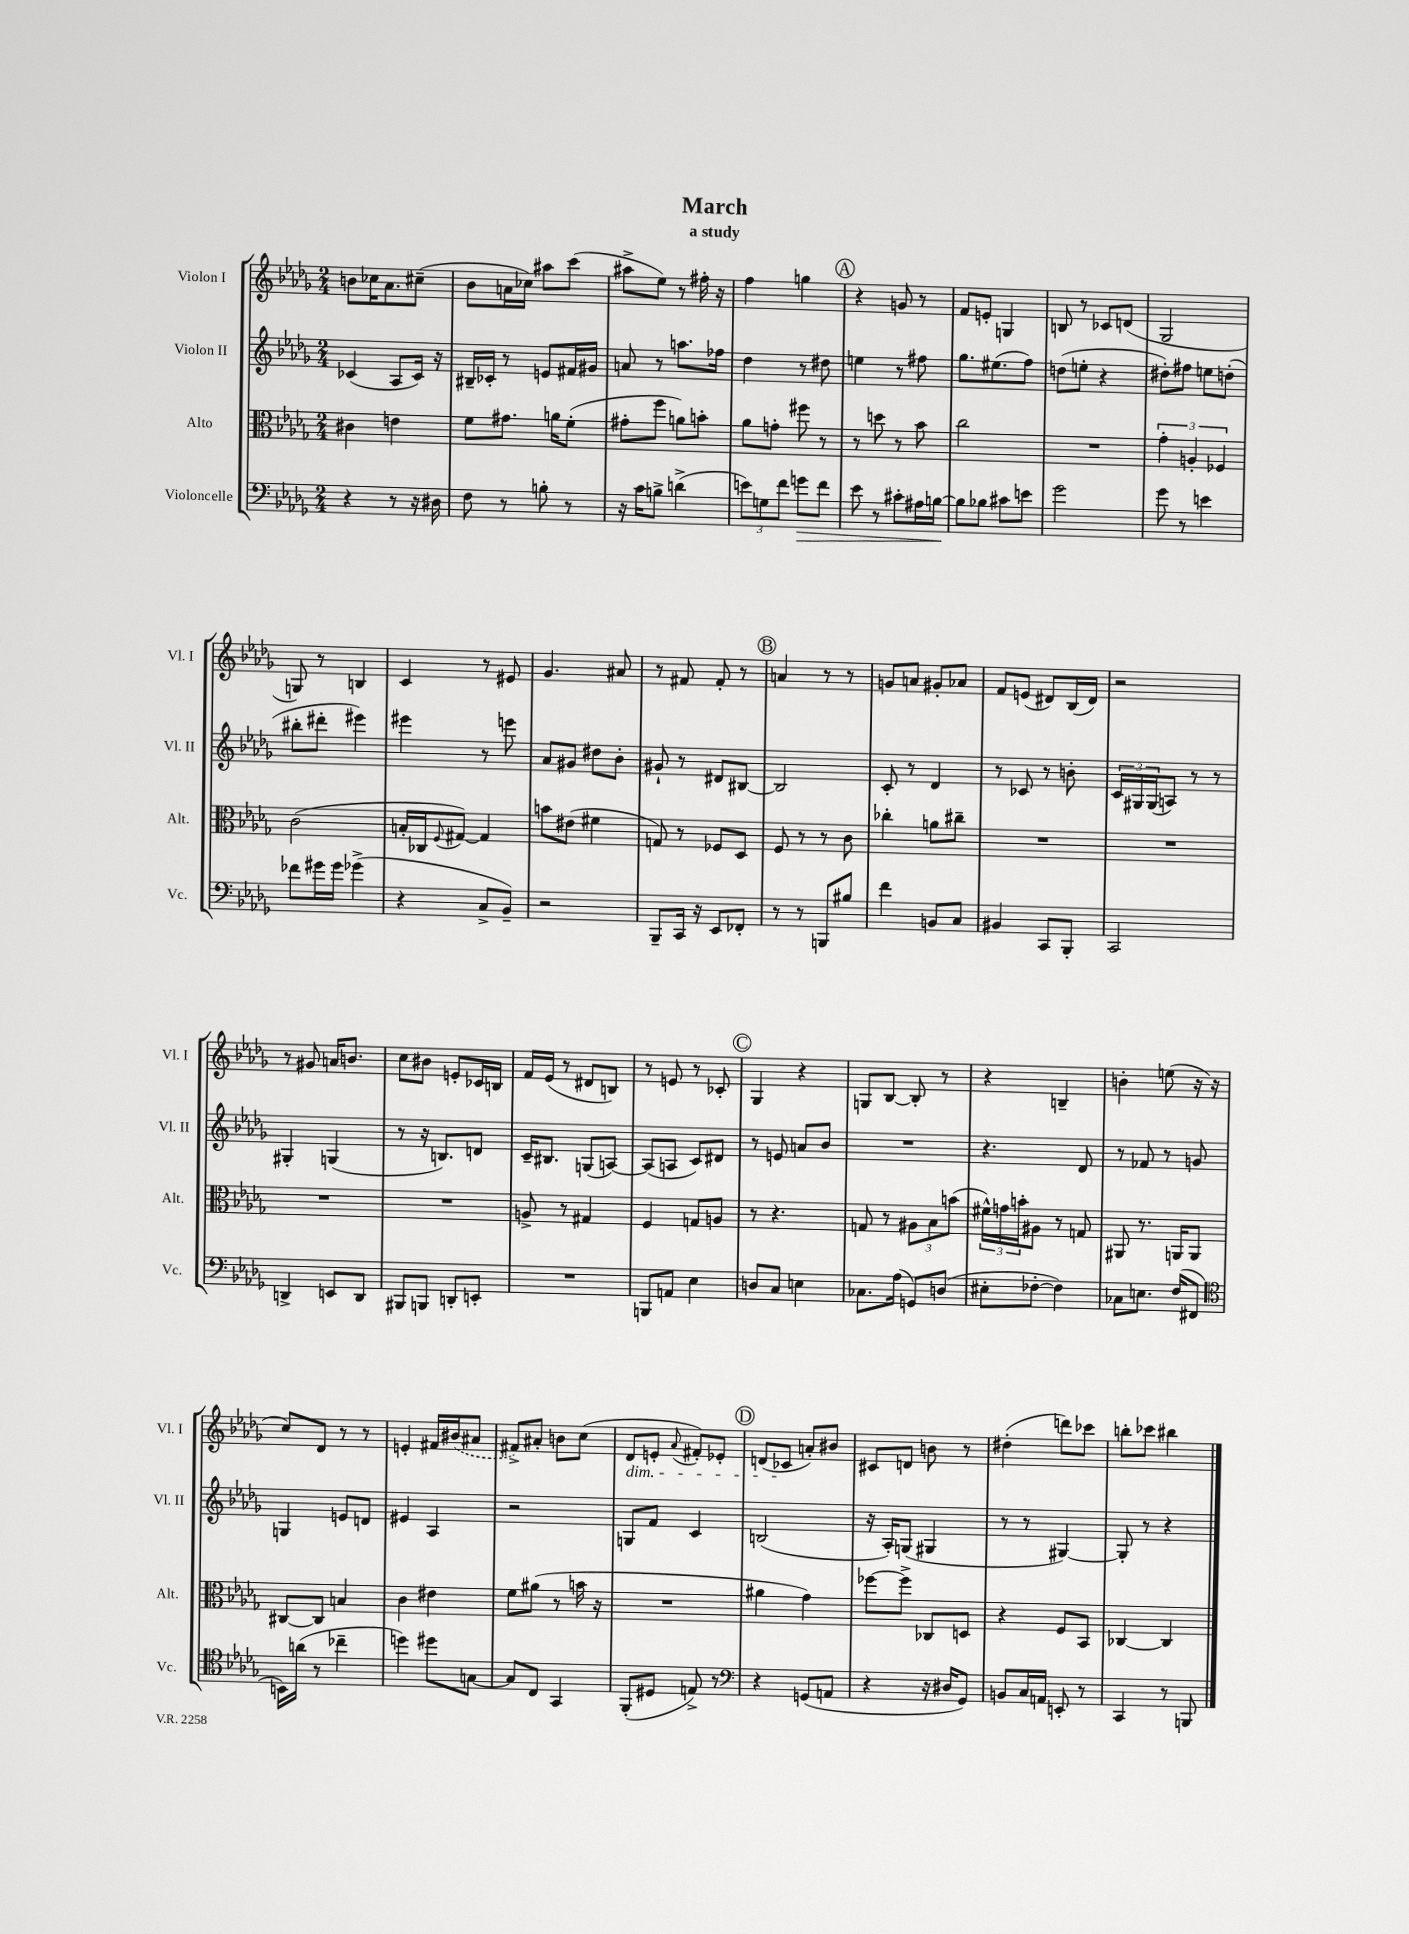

**kern	**kern	**kern	**kern
*staff4	*staff3	*staff2	*staff1
*clefF4	*clefC3	*clefG2	*clefG2
*k[b-e-a-d-g-]	*k[b-e-a-d-g-]	*k[b-e-a-d-g-]	*k[b-e-a-d-g-]
*M2/4	*M2/4	*M2/4	*M2/4
4r	4c#	(4c-	8b
.	.	.	16cc-
.	.	.	8.a-
8r	4e	8A-	.
16r	.	16c-)	(8cc#~
16D#	.	16r	.
=	=	=	=
8F	8f	16B#~	8b-
.	.	16c-'	.
8r	8.g#	8r	16a
.	.	.	16cc-)
8B'	.	8e	8aa#
.	16a	.	.
8r	(8f'	16f#	(8ccc
.	.	16g#	.
=	=	=	=
16r	8g#'	8a	8aa#^
16c	.	.	.
8B^	8ff	8r	8ee-)
(4d^	8a)	8.aa	8r
.	8b'	.	16ff#'
.	.	16ff-	16r
=	=	=	=
12e)	8a-	4dd-	4ff
12G	.	.	.
.	8g'	.	.
12f	.	.	.
8g	8ff#	8r	4gg
8f	8r	8dd#	.
=	=	=	=
8e-	8r	4ee	4r
8r	8dd	.	.
8c#'	8r	8r	8g
16A#	8b-	8ff#	8r
[16B	.	.	.
=	=	=	=
8B]	2cc	8.gg-	8f
8B-	.	.	8e'
.	.	(8.ee#	.
8c#	.	.	4G
8e	.	8ff)	.
=	=	=	=
2g-	2r	(8dd	8B
.	.	8ee'	8r
.	.	4r	8c-
.	.	.	(8d
=	=	=	=
8g-	6g-'	8dd#')	2G-
8r	.	8ff#	.
.	6A'	.	.
4e	.	8ee	.
.	6F-	.	.
.	.	(8dd'	.
=	=	=	=
8f-	(2c	8bb#'	8G)
16g#	.	8ddd#'	8r
16g#	.	.	.
(4g-^	.	4eee#)	4B
=	=	=	=
4r	16B'	4eee#	4c
.	16C-	.	.
.	8qqF	.	.
.	[8G#)	.	.
8C^	4G#]	8r	8r
8BB-~)	.	8eee	8e#
=	=	=	=
2r	8b	8a-	4.g-
.	(8e#	8g#	.
.	4f#	8dd#	.
.	.	8b-'	8a#
=	=	=	=
8BBB-~	8G)	8g#`	8r
16CC	8r	8r	8f#
16r	.	.	.
8EE-	8F-	8d#	8f#'
8FF-'	8D-	[8B#	8r
=	=	=	=
8r	8F	2B#]	4a
8r	8r	.	.
8BBB	8r	.	8r
8B#	8c	.	8r
=	=	=	=
4f	4cc-'	8c'	8g
.	.	8r	8a
8BB	8a	4d-	8g#'
8C	8cc#~	.	8a-
=	=	=	=
4BB#	2r	8r	8f
.	.	8c-	(8e
8CC	.	8r	8d#)
8BBB-'	.	8b'	(16B-
.	.	.	16d#)
=	=	=	=
2CC	2r	24c	2r
.	.	24G#	.
.	.	(24G#	.
.	.	8A)	.
.	.	8r	.
.	.	8r	.
=	=	=	=
4DD^	2r	4G#'	8r
.	.	.	8g#
8EE	.	(4G	16a
.	.	.	8.b
8DD	.	.	.
=	=	=	=
8BBB#	2r	8r	8cc
8BBB	.	16r	8b#
.	.	8.B)	.
8DD'	.	.	8e'
8EE'	.	8d	16c-
.	.	.	16B
=	=	=	=
2r	8A^	16c~	16f
.	.	8.B#	(16e-
.	8r	.	8r
.	4G#	(8G	8d#
.	.	[8A)	8B)
=	=	=	=
8BBB	4F	(8A]	8r
8AA	.	8A	8e
4E-	8G	8c)	8r
.	8A	8d#	8c-'
=	=	=	=
8D	8r	8r	4G-
8C	4.r	8e	.
4E	.	8a	4r
.	.	8b-	.
=	=	=	=
8.C-	8G	2r	8G
.	8r	.	[8B-
(16A-	.	.	.
8GG)	12A#	.	8B-']
.	12B-	.	.
(8D	.	.	8r
.	(12b	.	.
=	=	=	=
8E#'	24f#^^)	4.r	4r
.	24g	.	.
.	24b'	.	.
[8F-'	8A#	.	.
4F-])	8r	.	4B~
.	8G	8d-	.
=	=	=	=
8C-	8AA#	8r	4b'
8.E	8.r	8f-	.
.	.	8r	(8ee
(16F	16AA	.	.
8FF#	8AA	8g	16r
.	.	.	16r
=	=	=	=
*clefC4	*	*	*
16BB)	[8C#	4G	8cc)
(16a	.	.	.
8r	8C#]	.	8d-
4cc-~	4B	8e	8r
.	.	8d	8r
=	=	=	=
4dd)	4c	4e#	4e'
8dd#	4e#	4A-	16f#
.	.	.	(16b#
[8G	.	.	8a#
=	=	=	=
8G]	8f	2r	8f#^)
8C	(8a#	.	8a#'
4GG-	8r	.	8b
.	16b	.	(8cc
.	16r	.	.
=	=	=	=
(8FF'	2r	8G	8d-
8D#	.	8f	8e'
.	.	.	8qqa-
8E^)	.	4c	8f#')
8r	.	.	8e-'
=	=	=	=
*clefF4	*	*	*
4r	4a#	(2B	(8d
.	.	.	8c-
(8GG	4g-)	.	8a')
8AA	.	.	8b#
=	=	=	=
4r	[8ff-	16r	8c#
.	.	16A-')	.
.	8ff-^]	(8G	8d
16r	8C-	4G#	8b
16D#	.	.	.
8GG-)	8D	.	8r
=	=	=	=
8BB	4r	8r	(4dd#'
16C	.	8r	.
16AA	.	.	.
8EE'	8F	[4G#)	8ddd)
8r	8BB-	.	8ccc-
=	=	=	=
4CC	[4C-	8G#']	8bb'
.	.	8r	8ccc-
8r	4C-]	4r	4bb#
8BBB	.	.	.
==	==	==	==
*-	*-	*-	*-
